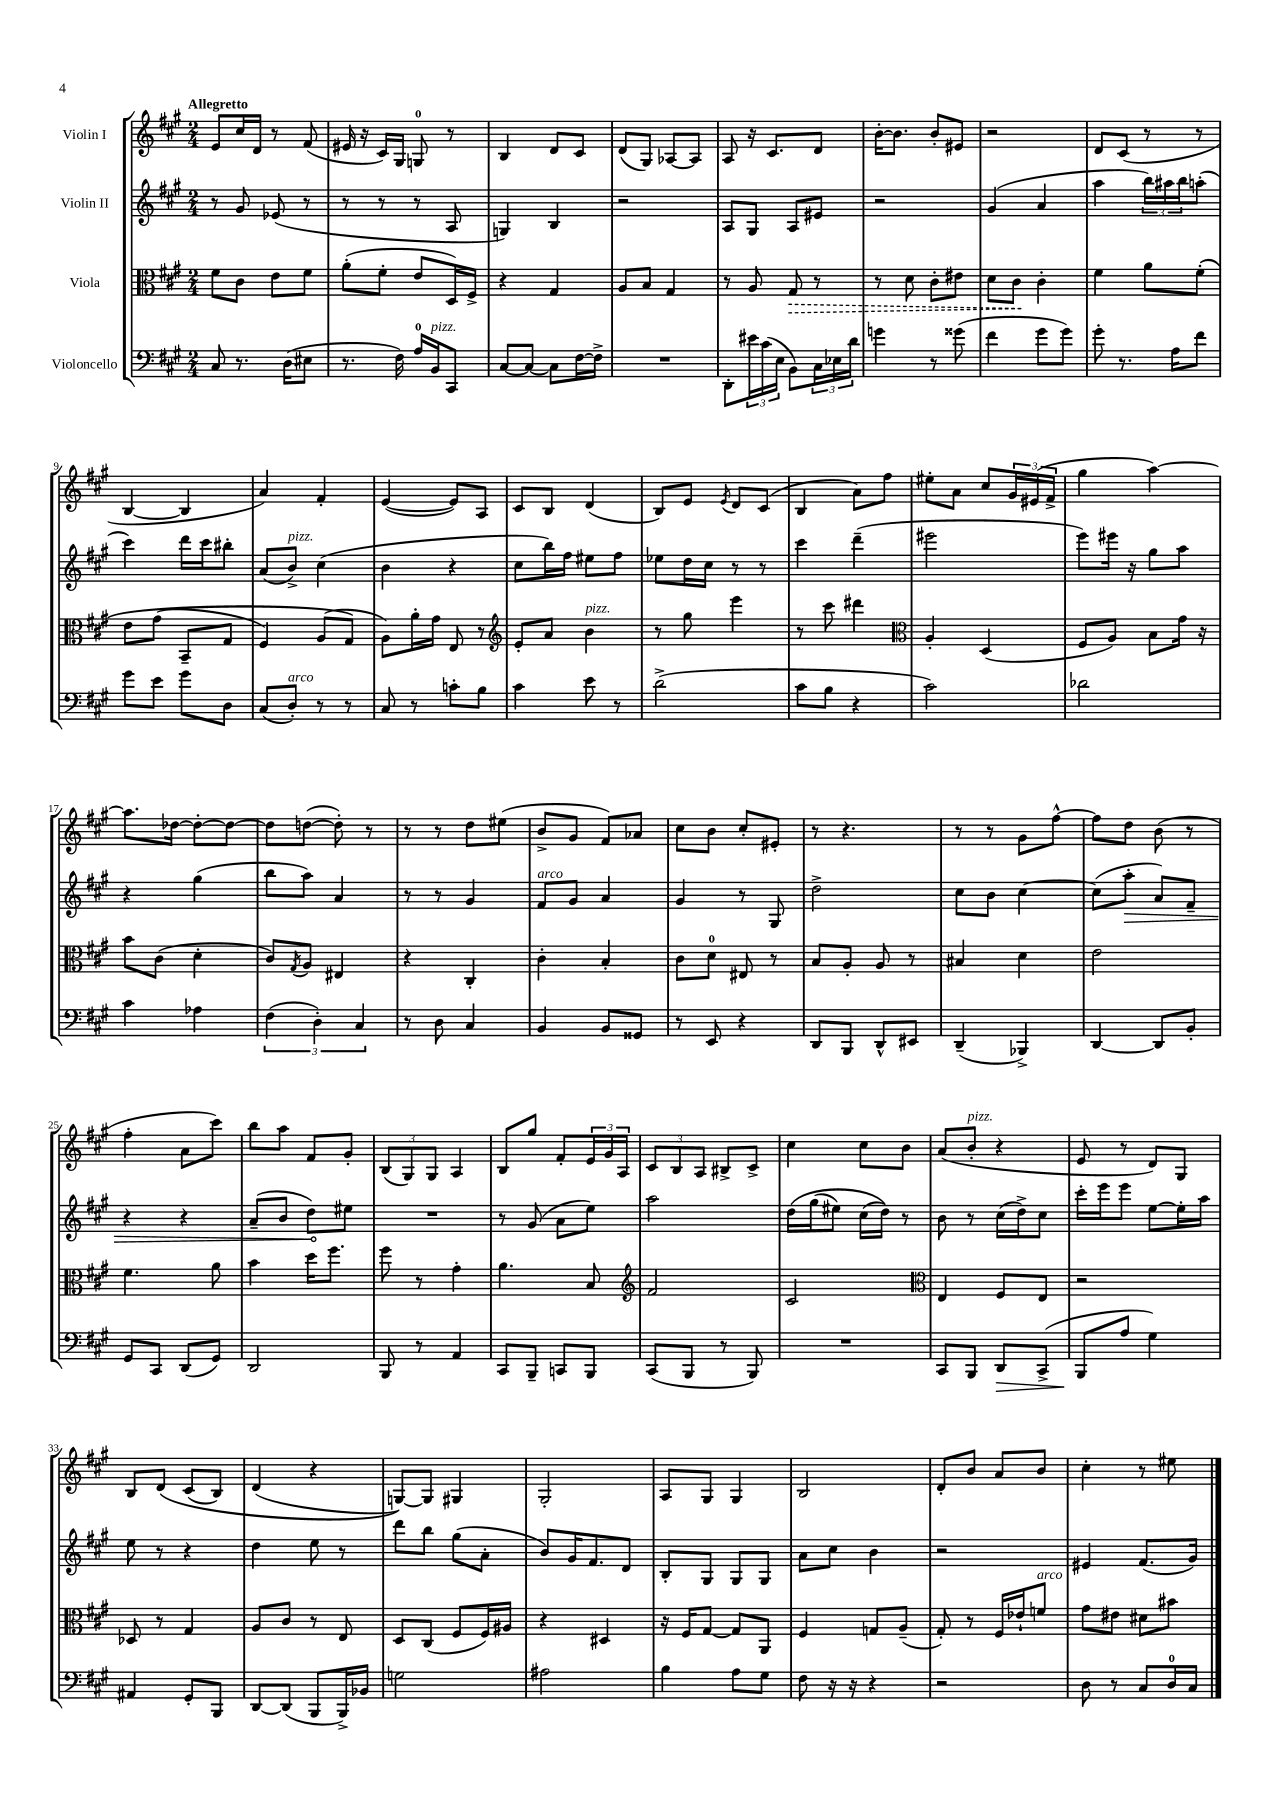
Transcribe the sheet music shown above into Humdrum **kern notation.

**kern	**dynam	**kern	**dynam	**kern	**dynam	**kern
*part4	*part4	*part3	*part3	*part2	*part2	*part1
*staff4	*staff4	*staff3	*staff3	*staff2	*staff2	*staff1
*I"Violoncello	*	*I"Viola	*	*I"Violin II	*	*I"Violin I
*clefF4	*	*clefC3	*	*clefG2	*	*clefG2
*k[f#c#g#]	*	*k[f#c#g#]	*	*k[f#c#g#]	*	*k[f#c#g#]
*M2/4	*	*M2/4	*	*M2/4	*	*M2/4
=1	=1	=1	=1	=1	=1	=1
!	!	!	!	!	!	!LO:TX:a:B:t=Allegretto
8C#/	.	8f#\L	.	8r	.	8e/L
8.r	.	8c#\J	.	8g#/	.	16cc#/L
.	.	.	.	.	.	16d/JJ
.	.	8e\L	.	(8e-X/	.	8r
(16D\KL	.	.	.	.	.	.
8E#X\J	.	8f#\J	.	8r	.	(8f#/
=2	=2	=2	=2	=2	=2	=2
8.r	.	(8a'\L	.	8r	.	16e#X/
.	.	.	.	.	.	16r
.	.	8f#'\J	.	8r	.	16c#/LL)
16F#\)	.	.	.	.	.	16G#/JJ
16A/LL	.	8e/L	.	8r	.	8Gn/
!LO:TX:a:i:t=pizz.	!	!	!	!	!	!
16BB/J	.	.	.	.	.	.
8CC#/J	.	16D/L)	.	8A/	.	8r
.	.	16F#^/JJ	.	.	.	.
=3	=3	=3	=3	=3	=3	=3
[8C#/L	.	4r	.	4Gn/)	.	4B/
8C#/J_	.	.	.	.	.	.
8C#\L]	.	4G#/	.	4B/	.	8d/L
[16F#\L	.	.	.	.	.	8c#/J
16F#^\JJ]	.	.	.	.	.	.
=4	=4	=4	=4	=4	=4	=4
2r	.	8A/L	.	2r	.	(8d/L
.	.	8B/J	.	.	.	8G#/J)
.	.	4G#/	.	.	.	[8A-X/L
.	.	.	.	.	.	8A-/J]
=5	=5	=5	=5	=5	=5	=5
8DD'\L	.	8r	.	8A/L	.	8A/
24e#X\L	.	8A/	.	8G#/J	.	16r
(24c#\	.	.	.	.	.	.
.	.	.	.	.	.	8.c#/L
24E\JJ	.	.	.	.	.	.
!	!	!	!LO:HP:b	!	!	!
8BB\L)	.	8G#/	>	8A/L	.	.
24C#\L	.	8r	.	8e#X/J	.	8d/J
24E-X\	.	.	.	.	.	.
24d\JJ	.	.	.	.	.	.
=6	=6	=6	=6	=6	=6	=6
4gn\	.	8r	.	2r	.	[16b'\KL
.	.	.	.	.	.	8.b\J]
.	.	8d\	.	.	.	.
8r	.	8c#'\L	.	.	.	8b'/L
(8g##X\	.	8e#X\J	.	.	.	8e#X/J
=7	=7	=7	=7	=7	=7	=7
4f#\	.	8d\L	.	(4g#/	.	2r
.	.	8c#\J	.	.	.	.
8g#\L	.	4c#'\	]	4a/	.	.
8g#\J)	.	.	.	.	.	.
=8	=8	=8	=8	=8	=8	=8
8g#'\	.	4f#\	.	4aa\	.	8d/L
8.r	.	.	.	.	.	(8c#/J
.	.	8a\L	.	24bb\LL)	.	8r
.	.	.	.	24aa#X\	.	.
16A\KL	.	.	.	.	.	.
.	.	.	.	24bb\J	.	.
8f#\J	.	(8f#'\J	.	(8aan'\J	.	8r
!!LO:LB:g=z
=9	=9	=9	=9	=9	=9	=9
8g#\L	.	8e\L	.	4ccc#\)	.	[4B/
8e\J	.	(8g#\J	.	.	.	.
8g#\L	.	8BB~/L	.	16ddd\LL	.	4B/]
.	.	.	.	16ccc#\J	.	.
8D\J	.	8G#/J	.	8bb#X'\J	.	.
=10	=10	=10	=10	=10	=10	=10
(8C#/L	.	4F#/)	.	(8a/L	.	4a/)
!	!	!	!	!LO:TX:a:i:t=pizz.	!	!
!LO:TX:a:i:t=arco	!	!	!	!	!	!
8D'/J)	.	.	.	8b^/J)	.	.
8r	.	(8A/L	.	(4cc#\	.	4f#'/
8r	.	8G#/J)	.	.	.	.
=11	=11	=11	=11	=11	=11	=11
8C#/	.	8A\L)	.	4b\	.	([4e/
8r	.	16a'\L	.	.	.	.
.	.	16g#\JJ	.	.	.	.
8cn'\L	.	8E/	.	4r	.	8e/L])
8B\J	.	8r	.	.	.	8A/J
=12	=12	=12	=12	=12	=12	=12
*	*	*clefG2	*	*	*	*
4c#\	.	8e'/L	.	8cc#\L	.	8c#/L
.	.	8a/J	.	16bb\L)	.	8B/J
.	.	.	.	16ff#\JJ	.	.
!	!	!LO:TX:a:i:t=pizz.	!	!	!	!
8e\	.	4b\	.	8ee#X\L	.	(4d/
8r	.	.	.	8ff#\J	.	.
=13	=13	=13	=13	=13	=13	=13
(2d^\	.	8r	.	8ee-X\L	.	8B/L)
.	.	8gg#\	.	16dd\L	.	8e/J
.	.	.	.	16cc#\JJ	.	.
.	.	.	.	.	.	8qe/
.	.	4eee\	.	8r	.	8d/L
.	.	.	.	8r	.	(8c#/J
=14	=14	=14	=14	=14	=14	=14
8c#\L	.	8r	.	4ccc#\	.	4B/
8B\J	.	8ccc#\	.	.	.	.
4r	.	4ddd#X\	.	(4ddd~\	.	8a\L)
.	.	.	.	.	.	8ff#\J
=15	=15	=15	=15	=15	=15	=15
*	*	*clefC3	*	*	*	*
2c#\)	.	4A'/	.	2eee#X\	.	8ee#X'\L
.	.	.	.	.	.	8a\J
.	.	(4D/	.	.	.	8cc#/L
.	.	.	.	.	.	24g#/L
.	.	.	.	.	.	(24e#X/
.	.	.	.	.	.	24f#^/JJ
=16	=16	=16	=16	=16	=16	=16
2d-X\	.	8F#/L	.	8eee\L)	.	4gg#\
.	.	8A/J)	.	16eee#X\Jk	.	.
.	.	.	.	16r	.	.
.	.	8B\L	.	8gg#\L	.	[4aa\)
.	.	16g#\Jk	.	8aa\J	.	.
.	.	16r	.	.	.	.
!!LO:LB:g=z
=17	=17	=17	=17	=17	=17	=17
4c#\	.	8b\L	.	4r	.	8.aa\L]
.	.	(8c#\J	.	.	.	.
.	.	.	.	.	.	[16dd-X\Jk
4A-X\	.	4d'\	.	(4gg#\	.	8dd-'\L_
.	.	.	.	.	.	8dd-\J_
=18	=18	=18	=18	=18	=18	=18
(6F#\	.	8c#/L)	.	8bb\L	.	8dd-\L]
.	.	8qG#/	.	.	.	.
.	.	8A/J	.	8aa\J)	.	([8ddn\J
6D'\)	.	.	.	.	.	.
.	.	4E#X/	.	4a/	.	8dd'\])
6C#/	.	.	.	.	.	.
.	.	.	.	.	.	8r
=19	=19	=19	=19	=19	=19	=19
8r	.	4r	.	8r	.	8r
8D\	.	.	.	8r	.	8r
4C#/	.	4C#'/	.	4g#/	.	8dd\L
.	.	.	.	.	.	(8ee#X\J
=20	=20	=20	=20	=20	=20	=20
!	!	!	!	!LO:TX:a:i:t=arco	!	!
4BB/	.	4c#'\	.	8f#/L	.	8b^/L
.	.	.	.	8g#/J	.	8g#/J
8BB/L	.	4B'/	.	4a/	.	8f#/L)
8GG##X/J	.	.	.	.	.	8a-X/J
=21	=21	=21	=21	=21	=21	=21
8r	.	8c#\L	.	4g#/	.	8cc#\L
8EE/	.	8d\J	.	.	.	8b\J
4r	.	8E#X/	.	8r	.	8cc#'/L
.	.	8r	.	8G#/	.	8e#X'/J
=22	=22	=22	=22	=22	=22	=22
8DD/L	.	8B/L	.	2dd^\	.	8r
8BBB/J	.	8A'/J	.	.	.	4.r
8DD^^/L	.	8A/	.	.	.	.
8EE#X/J	.	8r	.	.	.	.
=23	=23	=23	=23	=23	=23	=23
(4DD~/	.	4B#X/	.	8cc#\L	.	8r
.	.	.	.	8b\J	.	8r
4BBB-X^/)	.	4d\	.	[4cc#\	.	8g#\L
.	.	.	.	.	.	[8ff#^^\J
=24	=24	=24	=24	=24	=24	=24
[4DD/	.	2e\	.	(8cc#\L]	.	8ff#\L]
!	!	!	!	!	!LO:HP:b	!
.	.	.	.	8aa'\J	>	8dd\J
8DD/L]	.	.	.	8a/L)	.	(8b\
8BB'/J	.	.	.	8f#~/J	.	8r
!!LO:LB:g=z
=25	=25	=25	=25	=25	=25	=25
8GG#/L	.	4.f#\	.	4r	.	4ff#'\
8CC#/J	.	.	.	.	.	.
(8DD/L	.	.	.	4r	.	8a\L
8GG#/J)	.	8a\	.	.	.	8ccc#\J)
=26	=26	=26	=26	=26	=26	=26
2DD/	.	4b\	.	(8a~/L	.	8bb\L
.	.	.	.	8b/J	.	8aa\J
.	.	16dd\KL	.	8dd\L)	.	8f#/L
.	.	8.ff#\J	.	.	.	.
.	.	.	.	8ee#X\J	]	8g#'/J
=27	=27	=27	=27	=27	=27	=27
8BBB/	.	8ff#\	.	2r	.	(12B/L
.	.	.	.	.	.	12G#/)
8r	.	8r	.	.	.	.
.	.	.	.	.	.	12G#/J
4AA/	.	4g#'\	.	.	.	4A/
=28	=28	=28	=28	=28	=28	=28
8CC#/L	.	4.a\	.	8r	.	8B/L
8BBB~/J	.	.	.	(8g#/	.	8gg#/J
8CCn/L	.	.	.	8a\L	.	8f#'/L
8BBB/J	.	8B/	.	8ee\J)	.	24e/L
.	.	.	.	.	.	24g#/
.	.	.	.	.	.	24A/JJ
=29	=29	=29	=29	=29	=29	=29
*	*	*clefG2	*	*	*	*
(8CC#/L	.	2f#/	.	2aa\	.	12c#/L
.	.	.	.	.	.	12B/
8BBB/J	.	.	.	.	.	.
.	.	.	.	.	.	12A/J
8r	.	.	.	.	.	8B#X^/L
8BBB/)	.	.	.	.	.	8c#^/J
=30	=30	=30	=30	=30	=30	=30
2r	.	2c#/	.	(16dd\LL	.	4cc#\
.	.	.	.	(16gg#\J	.	.
.	.	.	.	8ee#X\J)	.	.
.	.	.	.	(16cc#\LL	.	8cc#\L
.	.	.	.	16dd\JJ))	.	.
.	.	.	.	8r	.	8b\J
=31	=31	=31	=31	=31	=31	=31
*	*	*clefC3	*	*	*	*
8CC#/L	.	4E/	.	8b\	.	(8a/L
!	!	!	!	!	!	!LO:TX:a:i:t=pizz.
8BBB/J	.	.	.	8r	.	8b'/J
!	!LO:HP:b	!	!	!	!	!
8DD/L	>	8F#/L	.	(16cc#\LL	.	4r
.	.	.	.	16dd^\J)	.	.
(8CC#^/J	.	8E/J	.	8cc#\J	.	.
=32	=32	=32	=32	=32	=32	=32
8BBB/L	.	2r	.	16ccc#'\LL	.	8e/
.	.	.	.	16eee\J	.	.
8A/J	]	.	.	8eee\J	.	8r
4G#\)	.	.	.	[8ee\L	.	8d/L)
.	.	.	.	16ee'\L]	.	8G#/J
.	.	.	.	16aa\JJ	.	.
!!LO:LB:g=z
=33	=33	=33	=33	=33	=33	=33
4AA#X/	.	8D-X/	.	8ee\	.	8B/L
.	.	8r	.	8r	.	(8d/J
8GG#'/L	.	4G#/	.	4r	.	(8c#/L
8BBB/J	.	.	.	.	.	8B/J)
=34	=34	=34	=34	=34	=34	=34
[8DD/L	.	8A/L	.	4dd\	.	(4d/
(8DD/J]	.	8c#/J	.	.	.	.
8BBB/L	.	8r	.	8ee\	.	4r
16BBB^/L)	.	8E/	.	8r	.	.
16BB-X/JJ	.	.	.	.	.	.
=35	=35	=35	=35	=35	=35	=35
2Gn\	.	8D/L	.	8ddd\L	.	[8Gn/L))
.	.	(8C#/J	.	8bb\J	.	8G/J]
.	.	8F#/L	.	(8gg#\L	.	4G#X/
.	.	16F#/L)	.	8a'\J	.	.
.	.	16A#X/JJ	.	.	.	.
=36	=36	=36	=36	=36	=36	=36
2A#X\	.	4r	.	8b/L)	.	2G#'/
.	.	.	.	16g#/K	.	.
.	.	.	.	8.f#/	.	.
.	.	4D#X/	.	.	.	.
.	.	.	.	8d/J	.	.
=37	=37	=37	=37	=37	=37	=37
4B\	.	16r	.	8B'/L	.	8A/L
.	.	16F#/KL	.	.	.	.
.	.	[8G#/J	.	8G#/J	.	8G#/J
8A\L	.	8G#/L]	.	8G#/L	.	4G#/
8G#\J	.	8AA/J	.	8G#/J	.	.
=38	=38	=38	=38	=38	=38	=38
8F#\	.	4F#/	.	8a\L	.	2B/
16r	.	.	.	8cc#\J	.	.
16r	.	.	.	.	.	.
4r	.	8Gn/L	.	4b\	.	.
.	.	(8A~/J	.	.	.	.
=39	=39	=39	=39	=39	=39	=39
2r	.	8G#'/)	.	2r	.	8d'/L
.	.	8r	.	.	.	8b/J
.	.	16F#/LL	.	.	.	8a/L
.	.	16e-X`/J	.	.	.	.
!	!	!LO:TX:a:i:t=arco	!	!	!	!
.	.	8fn/J	.	.	.	8b/J
=40	=40	=40	=40	=40	=40	=40
8D\	.	8g#\L	.	4e#X/	.	4cc#'\
8r	.	8e#X\J	.	.	.	.
8C#/L	.	8d#X\L	.	(8.f#/L	.	8r
16D/L	.	8b#X\J	.	.	.	8ee#X\
16C#/JJ	.	.	.	16g#/Jk)	.	.
==	==	==	==	==	==	==
*-	*-	*-	*-	*-	*-	*-
